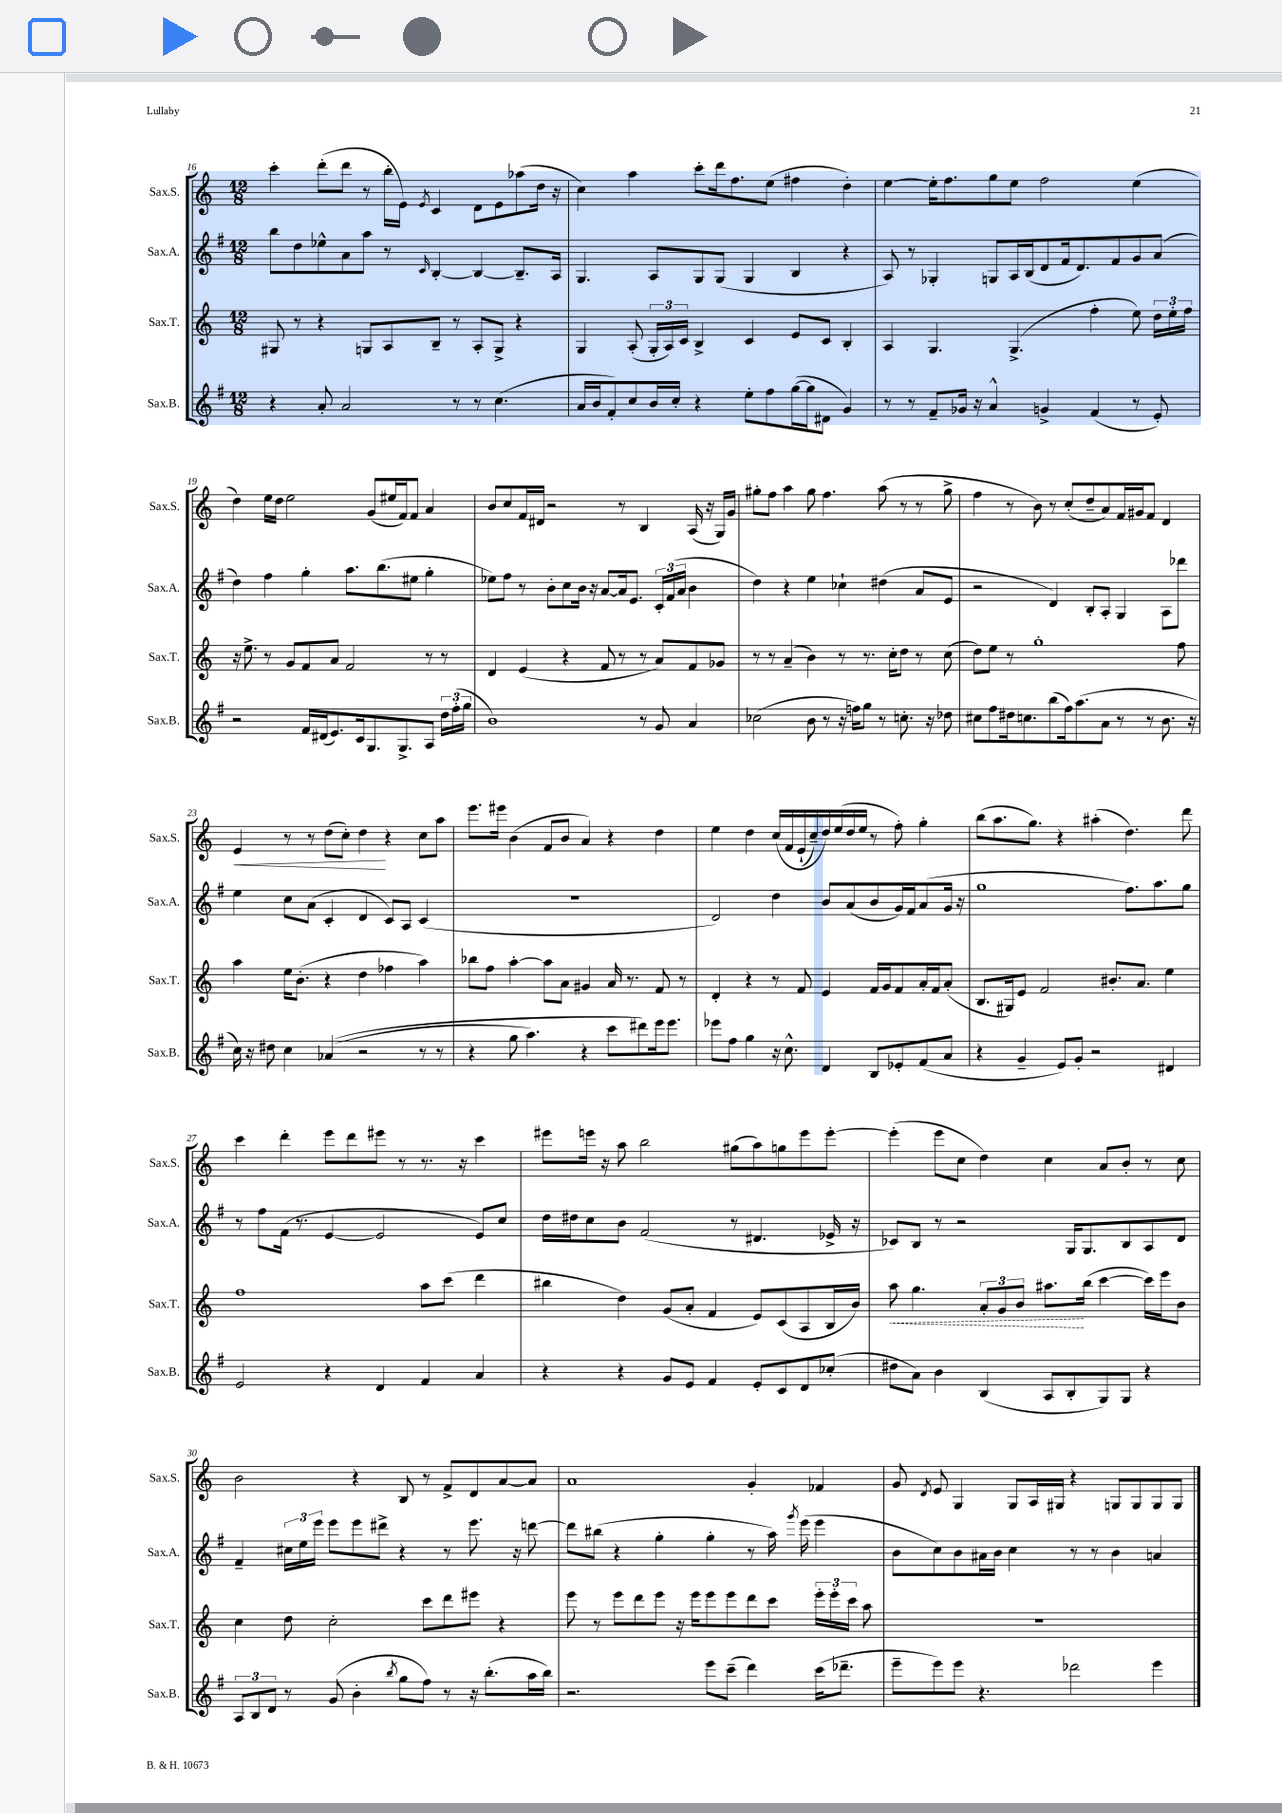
<<
\new StaffGroup <<
\new Staff = "s0" \with { instrumentName = "Sax.S." shortInstrumentName = "Sax.S." } {
    \clef treble \key c \major \numericTimeSignature \time 12/8
    \autoBeamOff c'''4-. d'''8[-.( d'''8] r8 b''16[-. e'16]) \acciaccatura { e'8 } c'4 d'8[ e'8 aes''8( d''16] r16 |
    c''4) a''4 c'''8[-. d'''16 f''8. e''8]( fis''4 d''4-.) |
    e''4~ e''16[-. f''8. g''8 e''8] f''2 e''4( |
    d''4) e''16[ d''16] e''2 g'8[( eis''16 f'16) f'8] a'4 |
    b'8[ c''8 f'16 dis'16] r2 r8 b4 a16( r16 g16[) g'16] |
    gis''8[-. f''8] a''4 gis''8 f''4. a''8( r8 r8 gis''8-> |
    f''4 r8 b'8) r8 c''8[-.( d''8-- a'8) f'16 gis'16 f'8] d'4 |
    e'4\< r8 r8 d''8[( c''8]-.) d''4\! r4 c''8[ a''8] |
    e'''8.[ eis'''16] b'4( f'8[ b'8] a'4) r4 d''4 |
    e''4 d''4 c''16[\( f'16 e'16-!( c''16--) d''16\) e''16( d''16 e''16] r8 f''8-.) g''4-. |
    b''8[( a''8. g''8.]) r4 ais''4-.( d''4.) d'''8 |
    c'''4 d'''4-. e'''8[ d'''8 eis'''8] r8 r8. r16 c'''4 |
    eis'''8[ e'''16] r16 a''8 b''2 gis''8[( a''8) g''8 e'''8 e'''8]~-. |
    e'''4-.( e'''8[ c''8] d''4) c''4 a'8[ b'8]-. r8 c''8 |
    b'2 r4 b8 r8 f'8[-> d'8 a'8~ a'8] |
    a'1 g'4-. fes'4 |
    g'8 \acciaccatura { d'8 } e'8 g4 g8[ a16 gis16] r4 g8[ g8 g8 g8] \bar "|." |
}
\new Staff = "s1" \with { instrumentName = "Sax.A." shortInstrumentName = "Sax.A." } {
    \clef treble \key g \major \numericTimeSignature \time 12/8
    \autoBeamOff b''8[ d''8 ees''8-^ a'8 a''8] r8 \grace { c'16 } b4~-. b4~ b8.[-- a16] |
    g4. a8[ g8 g8]( g4 b4 r4 |
    a8) r8 ges4-. g8[ a16 b16( d'8 fis'16 d'8.) fis'8 g'8 a'8]( |
    d''4) fis''4 g''4-. a''8.[ b''8.( eis''8] g''4-. |
    ees''8[) fis''8] r8 b'8[-. c''8 b'16] r16 a'8[~ a'16 e'8.] \tuplet 3/2 { c'16[-. fis'16( a'16] } b'4 |
    d''4) r4 e''4 ces''4-! dis''4( a'8[ e'8] |
    r2 d'4) b8[-. a8]-. g4 a8[ des'''8] |
    e''4 c''8[ a'8]( c'4-. d'4 c'8[) a8] c'4( |
    R1. |
    d'2) d''4 b'8[ a'8( b'8 g'16) fis'16 a'8( g'16] r16 |
    g''1 fis''8.[) a''8. g''8] |
    r8 fis''8[ fis'16]( r8. e'4~ e'2 e'8[) c''8] |
    d''16[ dis''16 c''8 b'8] fis'2( r8 dis'4. ees'16-> r16 |
    ces'8[) b8] r8 r2 g16[ g8. b8 a8 d'8] |
    fis'4-- \tuplet 3/2 { cis''16[ e''16 e'''16] } e'''8[ e'''8 dis'''8]-> r4 r8 e'''8. r16 d'''8~ |
    d'''8[ bis''8]( r4 g''4-. g''4-. r8 a''16) \acciaccatura { g'''8 } e'''16( e'''4 |
    b'8[ c''8) b'8 ais'16 b'16] c''4 r8 r8 b'4 a'4 \bar "|." |
}
\new Staff = "s2" \with { instrumentName = "Sax.T." shortInstrumentName = "Sax.T." } {
    \clef treble \key c \major \numericTimeSignature \time 12/8
    \autoBeamOff gis8 r8 r4 g8[ a8 b8]-- r8 a8[-. g8]-> r4 |
    g4 a8-.( \tuplet 3/2 { g16[-. a16) c'16] } b4-> c'4 e'8[ c'8] b4-. |
    a4 g4. g4.->( f''4-. e''8) \tuplet 3/2 { d''16[ e''16-. f''16] } |
    r16 e''8.-> r8 g'8[ f'8 a'8] f'2 r8 r8 |
    d'4 e'4( r4 f'8 r8 r8 a'8[) f'8 ges'8] |
    r8 r8 a'4--( b'4) r8 r8. c''16[-. d''8] r8 c''8( |
    d''8[) e''8] r8 g''1-. f''8 |
    a''4 e''16[ b'8.]-.( r4 d''4 fes''4 a''4) |
    bes''8[ f''8] a''4~-. a''8[ a'8] gis'4 a'16 r8. f'8 r8 |
    d'4-. r4 r8 f'8 e'4 f'16[ g'16 f'8 a'16-. f'16 a'8]-.( |
    b8.[ gis16) e'8] f'2 bis'8.[-. a'8.] e''4 |
    f''1 a''8[ c'''8]( d'''4 |
    bis''4 d''4) g'8[( a'8]-. f'4 e'8[) c'8( a8 b16 b'16]) |
    \once \override Hairpin.style = #'dashed-line a''8\< g''4. \tuplet 3/2 { a'8[-. g'8 b'8] } ais''8.[\! b''16]( c'''4~ c'''16[) e'''16 b'8] |
    c''4 d''8 c''2-. c'''8[ d'''8 eis'''8] r4 |
    e'''8 r8 e'''8[ d'''8 e'''8] r16 e'''16[ e'''8 e'''8 d'''8 c'''8] \tuplet 3/2 { e'''16[-. e'''16-. c'''16] } a''8 |
    R1. \bar "|." |
}
\new Staff = "s3" \with { instrumentName = "Sax.B." shortInstrumentName = "Sax.B." } {
    \clef treble \key g \major \numericTimeSignature \time 12/8
    \autoBeamOff r4 a'8-. a'2 r8 r8 c''4.( |
    a'16[ b'16 fis'8-.) c''8 b'16 c''16]-. r4 e''8[-. fis''8 g''16~( g''16 dis'8] g'4) |
    r8 r8 fis'8[-- ges'16] r16 a'4-^ g'4-> fis'4( r8 e'8-.) |
    r2 fis'16[ dis'16( e'8.) c'16 g8. g8.-> a8] \tuplet 3/2 { d''16[ fis''16-.( g''16] } |
    b'1) r8 g'8 a'4 |
    ces''2( b'8 r8 r16 f''16[) g''8] r8 c''8.-. r16 des''8 |
    cis''8[ fis''8 dis''16 c''8. b''8( fis''16) a''8.( a'8] r8 r8 b'8. r16 |
    c''16) r16 dis''8 c''4 aes'4(\( r2 r8 r8 |
    r4 g''8 a''4.) r4 c'''8[ dis'''8\) e'''16 e'''8.] |
    ees'''8[ fis''8] g''4 r16 c''8.-^ d'4 b8[ ees'8-. fis'8( a'8] |
    r4 g'4-- e'8[) g'8]-. r2 dis'4 |
    e'2 r4 d'4 fis'4 a'4 |
    r4 r4 g'8[ e'8] fis'4 e'8[-. c'8 d'8 ces''8]-.( |
    dis''8[ a'8]) b'4 b4( a8[ b8-. g8) g8] r4 |
    \tuplet 3/2 { a8[ b8 d'8] } r8 g'8( b'4-. \acciaccatura { b''8 } g''8[ fis''8]) r8 r16 b''8.[-.( a''16 b''16]) |
    r2. e'''8[ c'''8]--( d'''4) c'''16[( des'''8.]-- |
    e'''8[-- e'''8) e'''8] r4. des'''2 e'''4 \bar "|." |
}
>>
>>
\layout { \context { \Score currentBarNumber = #16 } }
